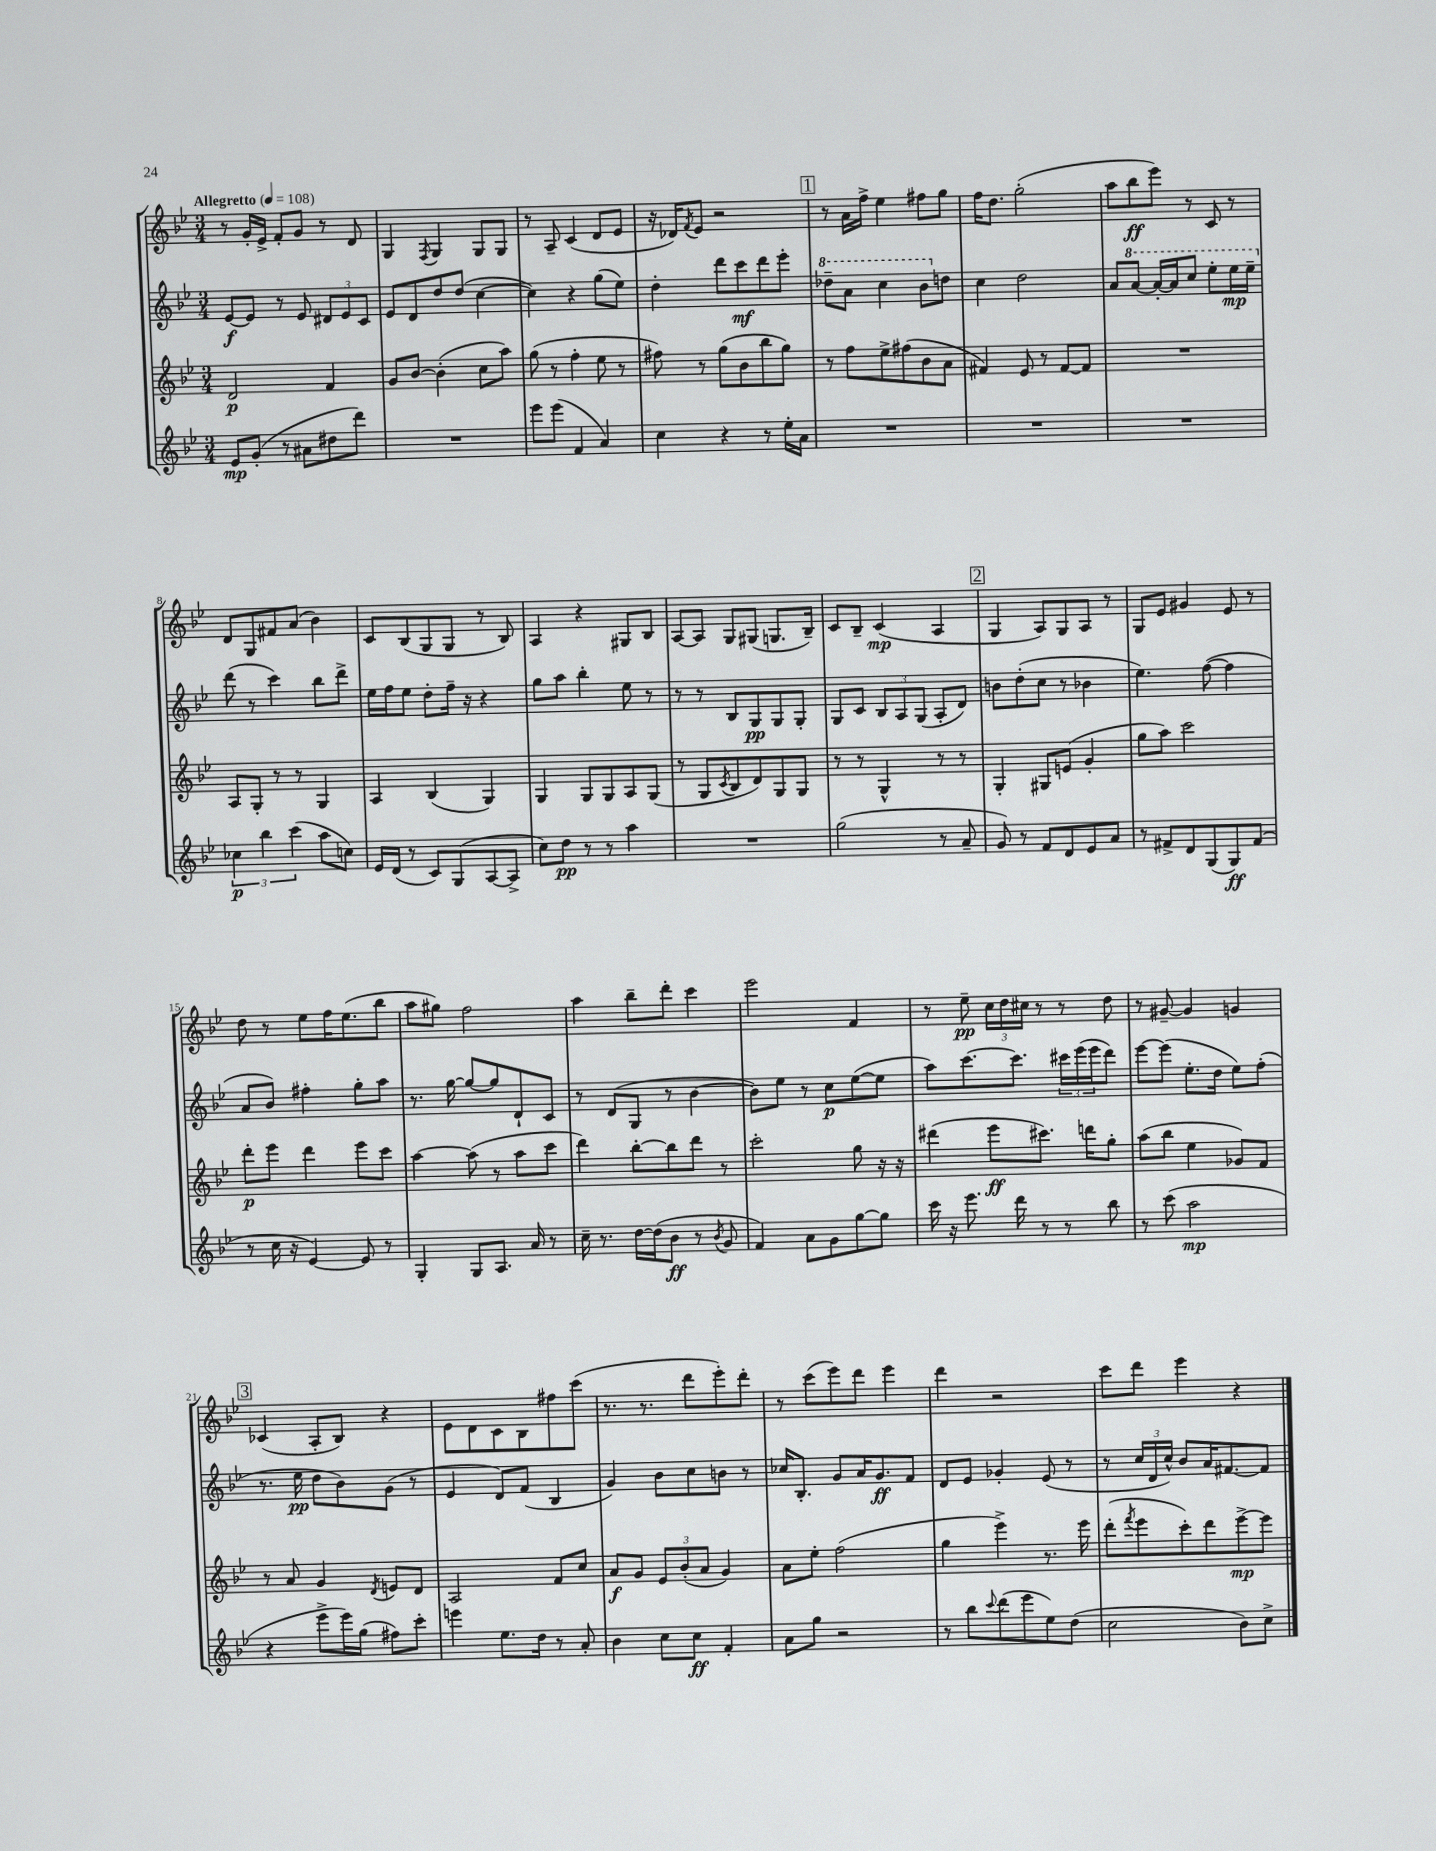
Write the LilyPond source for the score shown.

<<
\new StaffGroup <<
\new Staff = "s0" {
    \clef treble \key bes \major \numericTimeSignature \time 3/4 \tempo "Allegretto" 4 = 108
    r8 g'16-. ees'16-> f'8-. g'8 r8 d'8 |
    g4 \acciaccatura { f8 } g4 g8 g8 |
    r8 a8-- c'4( d'8 ees'8 |
    r16 des'16) \acciaccatura { f'8 } ees'8 r2 |
    \mark \markup { \box "1" } r8 a'16 f''16-> ees''4 fis''8 g''8 |
    f''16 d''8. g''2-.( |
    a''8 bes''8\ff ees'''8) r8 c'8 r8 |
    d'8 g8 fis'8 a'8( bes'4) |
    c'8 bes8( g8 g8 r8 bes8) |
    a4 r4 gis8 bes8 |
    a8~ a8 g8 gis8( g8. bes16--) |
    c'8 bes8-- c'4\mp( a4 |
    \mark \markup { \box "2" } g4 a8) g8 a8 r8 |
    g8 ees'8 gis'4 ees'8 r8 |
    d''8 r8 ees''8 f''16 ees''8.( bes''8 |
    a''8 gis''8) f''2 |
    a''4 bes''8-- d'''8-. c'''4 |
    ees'''2 f'4 |
    r8 ees''8--\pp \tuplet 3/2 { c''16 d''16 cis''16 } r8 r8 d''8 |
    r8 gis'8~-- gis'4 g'4 |
    \mark \markup { \box "3" } ces'4( a8-. bes8) r4 |
    ees'8 d'8 c'8 bes8 fis''8 c'''8( |
    r8. r8. d'''8 ees'''8-.) d'''8-. |
    r8 c'''8( ees'''8) d'''8 ees'''4 |
    d'''4 r2 |
    c'''8 d'''8 ees'''4 r4 \bar "|." |
}
\new Staff = "s1" {
    \clef treble \key bes \major \numericTimeSignature \time 3/4
    ees'8~\f ees'8 r8 ees'8 \tuplet 3/2 { dis'8 ees'8 c'8 } |
    ees'8 d'8 d''8 d''8( c''4~ |
    c''4) r4 g''8( ees''8) |
    d''4-. d'''8 c'''8\mf d'''8 ees'''8-. |
    \mark \markup { \box "1" } \ottava #1 des'''8-- a''8 c'''4 bes''8 \ottava #0 d''!8 |
    c''4 d''2 |
    a'8 \ottava #1 a''8~ a''16~-. a''16 c'''8 ees'''8-. ees'''16\mp ees'''16-- \ottava #0 |
    d'''8( r8 c'''4) bes''8 d'''8-> |
    ees''16 f''16 ees''8 d''8-. f''16-- r16 r4 |
    g''8 a''8 bes''4-. ees''8 r8 |
    r8 r8 bes8 g8\pp g8 g8-. |
    g8 c'8 \tuplet 3/2 { bes8 a8 g8( } a8-. d'8) |
    \mark \markup { \box "2" } b'8 d''8-.( c''8 r8 bes'4 |
    ees''4.) f''8~( f''4 |
    a'8 bes'8) fis''4-. g''8-. a''8 |
    r8. g''16~ g''8~ g''8 d'8-! c'8 |
    r8 d'8( g8 r8 bes'4~ |
    bes'8) ees''8 r8 c''8\p ees''8~( ees''8 |
    a''8) c'''8.~ c'''8. \tuplet 3/2 { cis'''16 ees'''16( ees'''16 } d'''8) |
    ees'''8~ ees'''8( ees''8.-. d''16 ees''8) f''8-.( |
    \mark \markup { \box "3" } r8. ees''16\pp d''8 bes'8) g'8( r8 |
    ees'4 d'8) f'8( bes4 |
    g'4) bes'8 c''8 b'8 r8 |
    ces''16 bes8.-. g'8 a'16 g'8.\ff f'8 |
    d'8 ees'8 ges'4-. ees'8( r8 |
    r8 \tuplet 3/2 { c''16 d'16 c''16-^) } bes'8 a'16 fis'8.~ fis'8 \bar "|." |
}
\new Staff = "s2" {
    \clef treble \key bes \major \numericTimeSignature \time 3/4
    d'2\p f'4 |
    g'8 bes'8~ bes'4-.( c''8 a''8) |
    g''8( r8 f''4-. ees''8 r8 |
    fis''8) r8 g''8( bes'8 bes''8 g''8) |
    \mark \markup { \box "1" } r8 f''8 ees''8-> fis''8( bes'8 a'8 |
    fis'4) ees'8 r8 fis'8~ fis'8 |
    R2. |
    a8 g8-. r8 r8 g4 |
    a4 bes4( g4) |
    g4 g8 g8 a8 g8( |
    r8 g8 \acciaccatura { c'8 } bes8 d'8) g8 g8 |
    r8 r8 g4-^ r8 r8 |
    \mark \markup { \box "2" } g4-. gis8 e'8( g'4-. |
    g''8 a''8) c'''2 |
    d'''8-.\p ees'''8 d'''4 ees'''8 c'''8 |
    a''4~ a''8( r8 a''8 c'''8 |
    d'''4) bes''8~-. bes''8 d'''8 r8 |
    c'''2-. g''8 r16 r16 |
    dis'''4( ees'''8\ff cis'''8.) d'''16 g''8-. |
    a''8( bes''8 ees''4 ges'8) f'8 |
    \mark \markup { \box "3" } r8 a'8 g'4 \acciaccatura { d'8 } e'8 d'8 |
    a2 f'8 c''8 |
    a'8\f g'8 \tuplet 3/2 { ees'8 bes'8-.( a'8 } g'4) |
    a'8 ees''8-. f''2( |
    g''4 ees'''4->) r8. ees'''16 |
    d'''8-.( \acciaccatura { f'''8 } ees'''8 c'''8-.) d'''8 ees'''8~->\mp ees'''8 \bar "|." |
}
\new Staff = "s3" {
    \clef treble \key bes \major \numericTimeSignature \time 3/4
    ees'8\mp g'8-.( r8 ais'8 dis''8 d'''8) |
    R2. |
    ees'''8 ees'''8( f'4 a'4) |
    c''4 r4 r8 ees''16-. a'16 |
    \mark \markup { \box "1" } R2. |
    R2. |
    R2. |
    \tuplet 3/2 { ces''4\p bes''4 c'''4( } a''8 c''8) |
    ees'16 d'16( r8 c'8) g8( a8~ a8-> |
    c''8) d''8\pp r8 r8 a''4 |
    R2. |
    g''2( r8 a'8-- |
    \mark \markup { \box "2" } g'8) r8 f'8 d'8 ees'8 a'8 |
    r8 fis'8-> d'8 g8( g8\ff) fis'8( |
    r8 c''16 r16 ees'4~) ees'8 r8 |
    g4-. g8 a8. a'16 r8 |
    c''16-- r8. d''16~ d''16( bes'8\ff r8 \acciaccatura { bes'8 } g'8 |
    f'4) a'8 g'8 g''8~ g''8 |
    c'''16 r16 ees'''8. d'''16 r8 r8 bes''8 |
    r8 c'''8( a''2\mp |
    \mark \markup { \box "3" } r4 ees'''8-> ees'''16) g''16( fis''8) c'''8-. |
    e'''4 ees''8. d''16 r8 a'8-. |
    bes'4 c''8 c''8\ff f'4-. |
    a'8 g''8 r2 |
    r8 bes''8 \appoggiatura { c'''8 } d'''8( ees'''8 ees''8) d''8( |
    c''2 bes'8) c''8-> \bar "|." |
}
>>
>>
